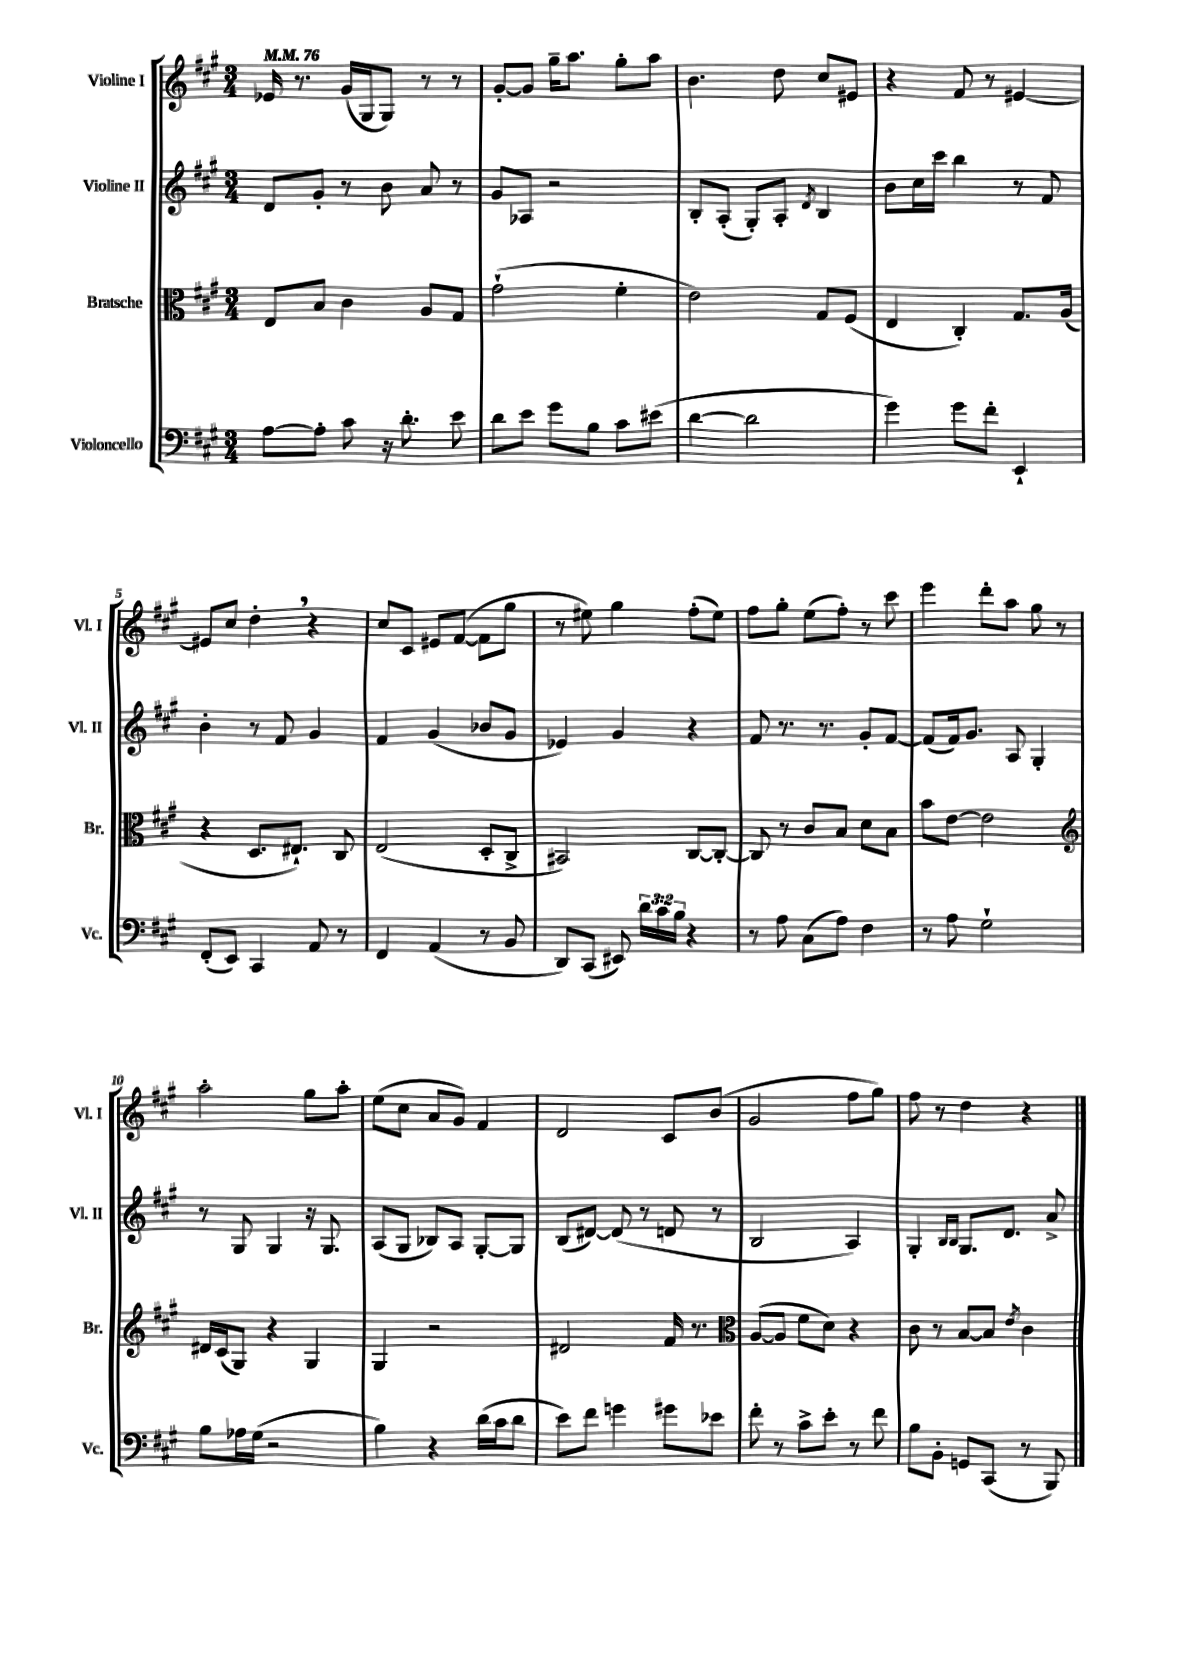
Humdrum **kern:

**kern	**kern	**kern	**kern
*staff4	*staff3	*staff2	*staff1
*clefF4	*clefC3	*clefG2	*clefG2
*k[f#c#g#]	*k[f#c#g#]	*k[f#c#g#]	*k[f#c#g#]
*M3/4	*M3/4	*M3/4	*M3/4
*MM76	*MM76	*MM76	*MM76
[8A	8E	8d	16e-
.	.	.	8.r
8A']	8B	8g#'	.
8c#	4c#	8r	(16g#
.	.	.	16G#
16r	.	8b	8G#)
8.d'	.	.	.
.	8A	8a	8r
8e	8G#	8r	8r
=	=	=	=
8d	(2g#`	8g#	[8g#'
8e	.	8A-	8g#]
8g#	.	2r	16gg#~
.	.	.	8.aa
8B	.	.	.
8c#	4f#'	.	8gg#'
(8e#	.	.	8aa
=	=	=	=
[4d	2e)	8B'	4.b
.	.	(8A'	.
2d]	.	8G#')	.
.	.	8A'	8dd
.	.	8qd	.
.	8G#	4B	8cc#
.	(8F#	.	8e#
=	=	=	=
4g#)	4E	8b	4r
.	.	16cc#	.
.	.	16ccc#	.
8g#	4C#')	4bb	8f#
8f#'	.	.	8r
4EE`	8.G#	8r	[4e#
.	.	8f#	.
.	(16A	.	.
=	=	=	=
(8FF#'	4r	4b'	8e#]
8EE)	.	.	8cc#
4CC#	8.D	8r	4dd'
.	.	8f#	.
.	8.E#`)	.	.
8AA	.	4g#	4r
8r	8C#	.	.
=	=	=	=
4FF#	(2E	4f#	8cc#
.	.	.	8c#
(4AA	.	(4g#	8e#
.	.	.	([8f#
8r	8D'	8b-	8f#]
8BB	8C#^	8g#	8gg#
=	=	=	=
8DD)	2BB#)	4e-)	8r
(8CC#	.	.	8ee#)
8EE#)	.	4g#	4gg#
24d	.	.	.
24c#	.	.	.
24B	.	.	.
4r	[8C#	4r	(8ff#'
.	8C#'_	.	8ee#)
=	=	=	=
8r	8C#]	8f#	8ff#
8A	8r	8.r	8gg#'
(8C#	8c#	.	(8ee
.	.	8.r	.
8A)	8B	.	8ff#')
4F#	8d	8g#'	8r
.	8B	[8f#	8ccc#
=	=	=	=
8r	8b	(8f#]	4eee
8A	[8e	16f#)	.
.	.	8.g#	.
2G#`	2e]	.	8ddd'
.	.	8A	8aa
.	.	4G#'	8gg#
.	.	.	8r
=	=	=	=
*	*clefG2	*	*
8B	16d#	8r	2aa'
.	(16c#	.	.
16A-	8G#)	8G#	.
(16G#	.	.	.
2r	4r	4G#	.
.	4G#	16r	8gg#
.	.	8.G#	.
.	.	.	8aa'
=	=	=	=
4B)	4G#	(8A	(8ee
.	.	8G#	8cc#
4r	2r	8B-)	8a
.	.	8A	8g#)
(16d	.	[8G#'	4f#
16c#	.	.	.
8d	.	8G#]	.
=	=	=	=
8e)	2d#	(8B	2d
8f#	.	[8d#)	.
4g	.	(8d#]	.
.	.	8r	.
8g#	16f#	8d	8c#
.	8.r	.	.
8e-	.	8r	(8b
=	=	=	=
*	*clefC3	*	*
8f#'	([8A	2B	2g#
8r	8A]	.	.
8c#^	8f#	.	.
8e'	8d)	.	.
8r	4r	4A)	8ff#
8f#	.	.	8gg#)
=	=	=	=
8B	8c#	4G#'	8ff#
8BB'	8r	.	8r
.	.	16qqB	.
.	.	16qqB	.
8GG	[8B	8.G#	4dd
(8CC#	8B]	.	.
.	.	8.d	.
.	8qe	.	.
8r	4c#	.	4r
8BBB)	.	8a^	.
==	==	==	==
*-	*-	*-	*-
